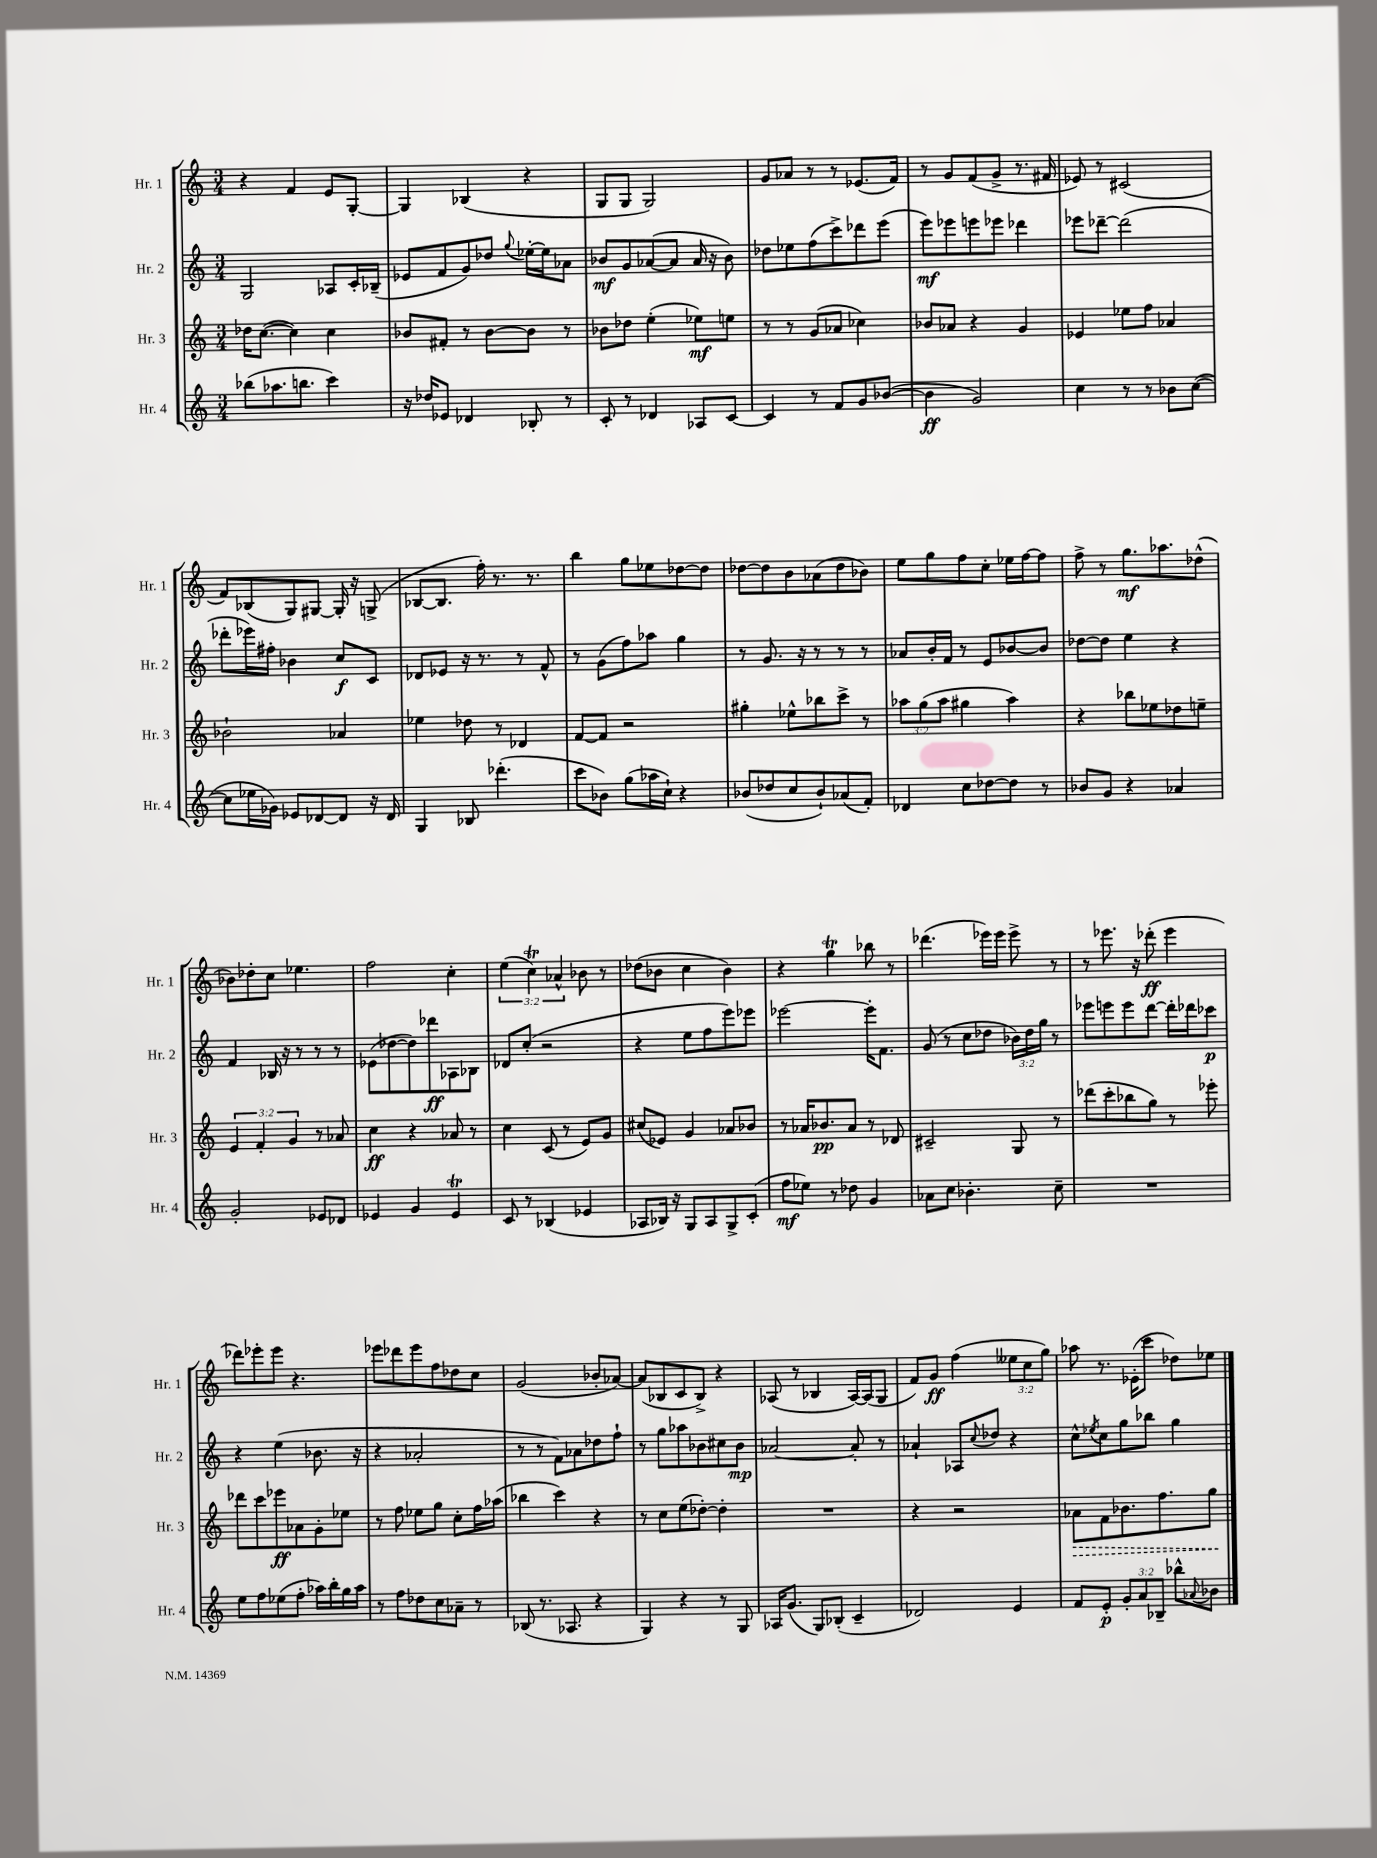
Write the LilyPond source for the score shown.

<<
\new StaffGroup <<
\new Staff = "s0" \with { instrumentName = "Hr. 1" shortInstrumentName = "Hr. 1" } {
    \clef treble \key c \major \numericTimeSignature \time 3/4 \override Staff.TupletNumber.text = #tuplet-number::calc-fraction-text
    r4 f'4 e'8 g8~-. |
    g4 bes4( r4 |
    g8 g8 g2) |
    g'8 aes'8 r8 r8 ees'8.( f'16) |
    r8 g'8 f'8( g'8-> r8. fis'16 |
    ees'8) r8 cis'2( |
    f'8) bes8( g8) gis8~ gis16-. r16 g8->( |
    bes8~ bes8. f''16-.) r8. r8. |
    b''4 g''8 ees''8 des''8~ des''8 |
    des''8~ des''8 b'8 aes'8( des''8 bes'8) |
    e''8 g''8 f''8 c''8-. ees''16 f''16~ f''8 |
    f''8-> r8 g''8.\mf aes''8. des''8-^( |
    bes'8) des''8-. c''8 ees''4. |
    f''2 c''4-. |
    \tuplet 3/2 { e''4( c''4\trill) aes'4-^ } bes'8 r8 |
    des''8( bes'8 c''4 bes'4) |
    r4 g''4\trill bes''8 r8 |
    des'''4.( ees'''16) ees'''16 ees'''8-> r8 |
    r8 ees'''8. r16 des'''8-.\ff( ees'''4 |
    des'''8) ees'''8-. ees'''8 r4. |
    ees'''8 des'''8 ees'''8 f''8 des''8 c''8 |
    g'2( bes'8-. aes'8~) |
    aes'8( bes8 c'8 bes8->) r4 |
    aes8( r8 bes4 aes16~) aes16( g8 |
    f'8) g'8\ff f''4( \tuplet 3/2 { eeses''8 c''8 g''8) } |
    aes''8 r8. ees'16-.( c'''8 des''8) ees''8 \bar "|." |
}
\new Staff = "s1" \with { instrumentName = "Hr. 2" shortInstrumentName = "Hr. 2" } {
    \clef treble \key c \major \numericTimeSignature \time 3/4 \override Staff.TupletNumber.text = #tuplet-number::calc-fraction-text
    g2 aes8 c'16-. bes16--( |
    ees'8 f'8 g'8) des''8 \appoggiatura { g''8 } ees''16~-. ees''16 aes'8 |
    bes'8\mf g'8 aes'8~( aes'8 aes'16 r16 bes'8) |
    des''8 ees''8 f''8( c'''8->) des'''8 e'''8( |
    e'''8\mf) ees'''8 e'''8 ees'''8 des'''4 |
    ees'''8 des'''8~-- des'''2( |
    des'''8-. ees'''16) fis''16-. bes'4 c''8\f c'8 |
    des'8 ees'8 r16 r8. r8 f'8-^ |
    r8 g'8( f''8) aes''8 g''4 |
    r8 g'8. r16 r8 r8 r8 |
    aes'8 b'16-. f'16 r8 e'8 bes'8~ bes'8 |
    des''8~ des''8 e''4 r4 |
    f'4 bes16 r16 r8 r8 r8 |
    ees'8( des''8~ des''8) des'''8\ff aes8 bes8 |
    des'8 c''8-.( r2 |
    r4 e''8 f''8 e'''8) ees'''8 |
    ees'''2~ ees'''16-. f'8. |
    g'8( r8 c''8 des''8 \tuplet 3/2 { bes'16) des''16 g''16 } r8 |
    ees'''8 e'''8 e'''8 d'''8~ d'''16-. des'''16 ces'''8\p |
    r4 e''4( bes'8. r16 |
    r4 aes'2-. |
    r8 r8 f'8) aes'8 des''8 f''8-! |
    r8 g''8 aes''8 bes'8 cis''8 bes'8\mp |
    aes'2~ aes'8-. r8 |
    aes'4-! aes8 \appoggiatura { c''8 } des''8 r4 |
    c''8-^ \acciaccatura { ees''8 } c''8 g''8 bes''8 g''4 \bar "|." |
}
\new Staff = "s2" \with { instrumentName = "Hr. 3" shortInstrumentName = "Hr. 3" } {
    \clef treble \key c \major \numericTimeSignature \time 3/4 \override Staff.TupletNumber.text = #tuplet-number::calc-fraction-text
    des''16 c''8.~( c''4) c''4 |
    bes'8 fis'8-. r8 bes'8~ bes'8 r8 |
    bes'8 des''8 e''4-.( ees''8\mf) e''8 |
    r8 r8 g'8( aes'8 ces''4) |
    bes'8 aes'8 r4 g'4 |
    ees'4 ees''8 f''8 aes'4 |
    bes'2-! aes'4 |
    ees''4 des''8 r8 des'4 |
    f'8~ f'8 r2 |
    gis''4-. ees''8-^ bes''8 c'''8-> r8 |
    \tuplet 3/2 { aes''8 g''8( aes''8 } gis''4 aes''4) |
    r4 bes''8 ees''8 des''8 e''8-- |
    \tuplet 3/2 { e'4 f'4-. g'4 } r8 aes'8 |
    c''4\ff r4 aes'8 r8 |
    c''4 c'8( r8 e'8) g'8 |
    cis''8( ees'8) g'4 aes'8 bes'8 |
    r8 aes'16 bes'8.\pp aes'8 r8 des'8 |
    cis'2-- g8 r8 |
    des'''8( c'''8-. bes''8 g''8) r8 ees'''8-. |
    des'''8 c'''8 ees'''8\ff aes'8 g'8-. ees''8 |
    r8 f''8 ees''8 g''8 c''8-. f''16 aes''16( |
    bes''4 c'''4) r4 |
    r8 c''8 e''8( des''8~-.) des''4-. |
    R2. |
    r4 r2 |
    \once \override Hairpin.style = #'dashed-line aes'8\> f'8 bes'8. f''8. g''8\! \bar "|." |
}
\new Staff = "s3" \with { instrumentName = "Hr. 4" shortInstrumentName = "Hr. 4" } {
    \clef treble \key c \major \numericTimeSignature \time 3/4 \override Staff.TupletNumber.text = #tuplet-number::calc-fraction-text
    bes''8( aes''8. b''8. c'''4) |
    r16 des''16 ees'8 des'4 bes8-. r8 |
    c'8-. r8 des'4 aes8 c'8~ |
    c'4 r8 f'8 g'8 bes'8~( |
    bes'4\ff g'2) |
    c''4 r8 r8 bes'8 c''8~( |
    c''8 ees''16 ges'16) ees'8 des'8~ des'8 r16 des'16 |
    g4 bes8 des'''4.-.( |
    c'''8 bes'8) g''8( aes''16 c''16-!) r4 |
    bes'8( des''8 c''8 bes'8-!) aes'8( f'8-.) |
    des'4 c''8 des''8~ des''8 r8 |
    bes'8 g'8 r4 aes'4 |
    g'2-. ees'8 des'8 |
    ees'4 g'4 ees'4\trill |
    c'8 r8 bes4( ees'4 |
    aes8 bes16) r16 g8 aes8 g8-> c'8-.( |
    f''8\mf ees''8) r8 des''8 g'4 |
    aes'8 c''8 bes'4.-. c''8-- |
    R2. |
    e''8 f''8 ees''8( f''8-. aes''16) b''16-. g''16 aes''16 |
    r8 f''8 des''8 c''8 aes'8-- r8 |
    bes8( r8. aes8. r4 |
    g4) r4 r8 g8 |
    aes16 g'8.( g8) bes8-.( c'4-- |
    des'2) e'4 |
    f'8 e'8-.\p \tuplet 3/2 { g'8-. a'8 bes8-- } bes''8-^ \appoggiatura { aes'8 } bes'8 \bar "|." |
}
>>
>>
\layout { \context { \Score \remove "Bar_number_engraver" } }
